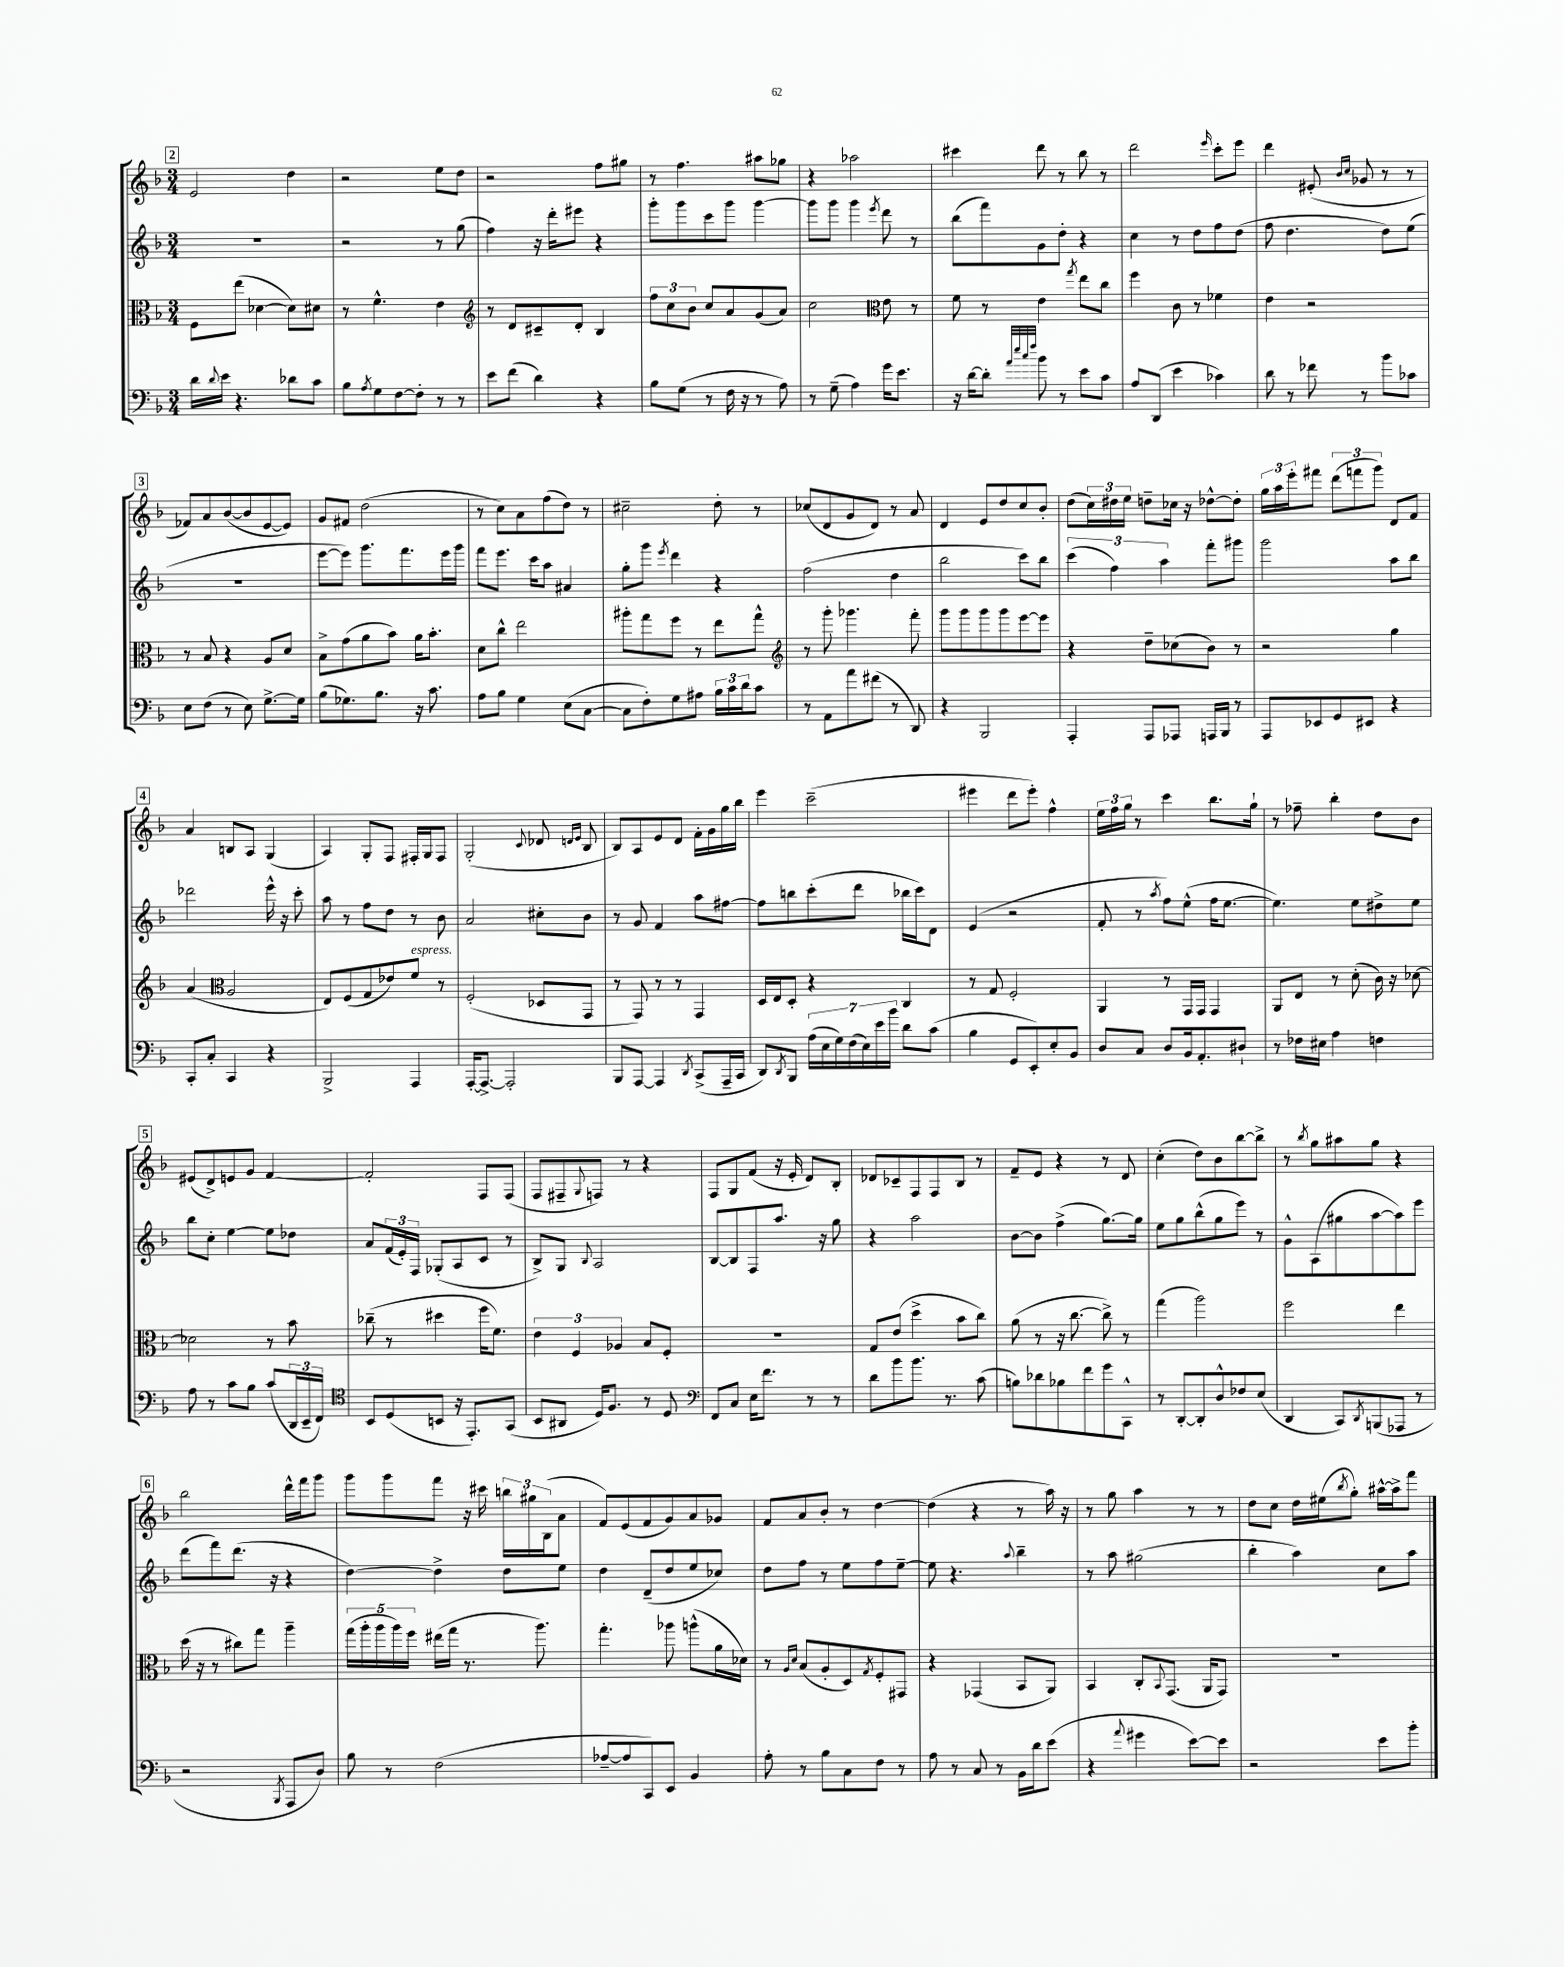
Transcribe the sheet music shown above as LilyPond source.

<<
\new StaffGroup <<
\new Staff = "s0" {
    \clef treble \key f \major \numericTimeSignature \time 3/4
    \mark \markup { \box "2" } e'2 d''4 |
    r2 e''8 d''8 |
    r2 f''8 gis''8 |
    r8 f''4. ais''8 ges''8 |
    r4 aes''2 |
    cis'''4 d'''8 r8 bes''8 r8 |
    d'''2 \grace { e'''16 } c'''8-. e'''8 |
    d'''4 eis'8-.( \grace { bes'16 c''16 } ges'8 r8 r8 |
    \mark \markup { \box "3" } fes'8) a'8 bes'8~( bes'8 e'8~ e'8) |
    g'8 fis'8 d''2( |
    r8 c''8) a'8 f''8( d''8) r8 |
    cis''2-- d''8-. r8 |
    ces''8( d'8 g'8 d'8) r8 a'8 |
    d'4 e'8 d''8 c''8 bes'8-. |
    d''8( \tuplet 3/2 { c''16) dis''16 e''16 } d''8-- ces''16 r16 des''8~-^ des''8-. |
    \tuplet 3/2 { g''16 a''16 e'''16-. } fis'''8 \tuplet 3/2 { d'''8( f'''8 g'''8) } d'8 f'8 |
    \mark \markup { \box "4" } a'4 b8 a8 g4( |
    a4) g8-. f8 fis16-. g16 fis8 |
    g2-.( \appoggiatura { c'8 } des'8 \grace { d'16 e'16 } bes8 |
    bes8) a8 e'8 d'8 f'16-. g'16 g''16 bes''16 |
    e'''4 c'''2--( |
    eis'''4 d'''8 eis'''8-.) f''4-^ |
    \tuplet 3/2 { e''16 f''16 g''16 } r8 c'''4 bes''8. g''16-! |
    r8 fes''8-- bes''4-. d''8 bes'8 |
    \mark \markup { \box "5" } eis'8( d'8->) e'8 g'8 f'4~ |
    f'2-. f8 f8( |
    f8 fis8-- \appoggiatura { g8 } f8) r8 r4 |
    f8 g8 f'8( r16 e'16-. d'8) bes8-. |
    des'8 ces'8-- f8 f8 bes8 r8 |
    f'8-- e'8 r4 r8 d'8 |
    c''4-.( d''8) bes'8 bes''8~ bes''8-> |
    r8 \acciaccatura { bes''8 } g''8 ais''8 g''8 r4 |
    \mark \markup { \box "6" } bes''2 d'''16-^ f'''16 g'''8 |
    g'''8 g'''8 f'''8 r16 cis'''16 \tuplet 3/2 { b''16 gis''16 bes16( } a'8 |
    f'8) e'8( f'8 g'8) a'8 ges'8 |
    f'8 a'8 bes'8-. r8 d''4~ |
    d''4( r4 r8 a''16) r16 |
    r8 g''8 a''4 r8 r8 |
    d''8 c''8 d''16 eis''16( \acciaccatura { bes''8 } g''8-.) ais''16~-^ ais''16-> f'''8 \bar "|." |
}
\new Staff = "s1" {
    \clef treble \key f \major \numericTimeSignature \time 3/4
    \mark \markup { \box "2" } R2. |
    r2 r8 g''8( |
    f''4) r16 d'''16-. eis'''8 r4 |
    g'''8-. g'''8 c'''8 g'''8 g'''4~ |
    g'''8 g'''8 g'''4 \acciaccatura { e'''8 } d'''8 r8 |
    bes''8( f'''8) g'8 d''8-. r4 |
    c''4 r8 d''8 f''8 d''8( |
    f''8 d''4. d''8) e''8( |
    \mark \markup { \box "3" } R2. |
    e'''8~ e'''8) g'''8. f'''8. e'''16 g'''16 |
    f'''8 e'''8. c'''16 a''8 ais'4 |
    g''8-. g'''8 \acciaccatura { e'''8 } d'''4 r4 |
    f''2( d''4 |
    bes''2 c'''8) bes''8 |
    \tuplet 3/2 { c'''4( f''4) a''4 } f'''8-. gis'''8 |
    g'''2 a''8 bes''8 |
    \mark \markup { \box "4" } des'''2 e'''16-^ r16 c'''8-. |
    a''8 r8 f''8 d''8 r8 bes'8 |
    a'2 cis''8-. bes'8 |
    r8 g'8 f'4 a''8 fis''8~ |
    fis''8 b''8 c'''8-.( d'''8 bes''16 c'''16) d'8 |
    e'4( r2 |
    f'8-. r8 \acciaccatura { a''8 } f''8) e''8-^( f''16 e''8.~ |
    e''4.) e''8 dis''8-> e''8 |
    \mark \markup { \box "5" } bes''8 c''8-. e''4~ e''8 des''8 |
    a'8 \tuplet 3/2 { f'16( e'16-.) f16 } ges8-.( a8 c'8 r8 |
    bes8->) g8 \appoggiatura { bes8 } a2 |
    bes8~ bes8 f8 a''8. r16 g''8 |
    r4 a''2 |
    bes'8~ bes'8 f''4->( g''8.~) g''16 |
    e''8 g''8 bes''8-^( g''8 e'''8) r8 |
    g'8-^ a8( gis''8 a''8~ a''8) e'''8 |
    \mark \markup { \box "6" } d'''8( f'''8) d'''8.( r16 r4 |
    d''4~) d''4-> d''8 e''8 |
    d''4 d'8--( d''8 e''8 ces''8) |
    d''8 f''8 r8 e''8 f''8 e''8~-- |
    e''8 r4. \appoggiatura { a''8 } bes''4-- |
    r8 a''8 gis''2( |
    bes''4-. a''4) c''8 a''8 \bar "|." |
}
\new Staff = "s2" {
    \clef alto \key f \major \numericTimeSignature \time 3/4
    \mark \markup { \box "2" } f8 e''8( des'4~ des'8) dis'8 |
    r8 f'4.-^ e'4 |
    \clef treble r8 d'8 cis'8-- d'8-. bes4 |
    \tuplet 3/2 { f''8 c''8 bes'8 } c''8 a'8 g'8( a'8) |
    c''2 \clef alto e'8 r8 |
    f'8 r8 e'4 \acciaccatura { g''8 } e''8 c''8 |
    f''4 c'8 r8 fes'4 |
    e'4 r2 |
    \mark \markup { \box "3" } r8 bes8 r4 a8 d'8 |
    bes8-> g'8( a'8 bes'8) a'16 bes'8.-. |
    d'8 c''8-^ e''2 |
    ais''8-. g''8 f''8 r8 e''8 g''8-^ |
    \clef treble r8 g'''8-. ges'''4. f'''8-. |
    g'''8 g'''8 g'''8 g'''8 e'''8~ e'''8 |
    r4 d''8-- ces''8( bes'8) r8 |
    r2 g''4 |
    \mark \markup { \box "4" } a'4( \clef alto a2 |
    e8) f8( g8 ees'8) f'8^\markup { \italic "espress." } r8 |
    f2-.( des8 g,8 |
    r8 g,8) r8 r8 g,4 |
    d16 e16 d8-. r4 c4 |
    r8 g8 f2-. |
    a,4 r8 g,16 g,16 g,4 |
    a,8 e8 r8 d'8-.( c'16) r16 des'8~ |
    \mark \markup { \box "5" } des'2 r8 bes'8 |
    ces''8--( r8 dis''4 f''16 f'8.) |
    \tuplet 3/2 { e'4 f4 aes4 } bes8 f8-. |
    R2. |
    g8 e'8( d''4-> bes'8 c''8) |
    a'8( r8 r16 c''8.~ c''8->) r8 |
    g''4( a''2) |
    f''2 e''4 |
    \mark \markup { \box "6" } d''16( r16 r8 cis''8) g''8 a''4-- |
    \tuplet 5/4 { g''16( a''16-. a''16 a''16) f''16 } eis''16( g''16 r8. a''8.) |
    g''4.-. aes''8 a''8-^( a'16 des'16) |
    r8 \grace { a16 d'16 } bes8( a8-. d8) \acciaccatura { g8 } f8-. gis,8 |
    r4 ges,4( bes,8 a,8) |
    bes,4 c8-. \appoggiatura { bes,8 } g,8.( a,16 g,8) |
    R2. \bar "|." |
}
\new Staff = "s3" {
    \clef bass \key f \major \numericTimeSignature \time 3/4
    \mark \markup { \box "2" } d'16 \appoggiatura { d'8 } e'16 r4. des'8 c'8 |
    bes8 \acciaccatura { a8 } g8 f8~ f8-. r8 r8 |
    e'8 f'8( d'4) r4 |
    bes8 g8( r8 f16 r16 r8 a8) |
    r8 g8--( a4) g'16 e'8. |
    r16 d'16~ d'8-. \grace { a'32 e''32 c''32 f''32 } bes'8 r8 e'8 c'8 |
    a8 d,8( e'4 ces'4) |
    d'8 r8 fes'8 r8 bes'8 ces'8 |
    \mark \markup { \box "3" } e8 f8( r8 e8) g8.~-> g16 |
    bes8( ges8.) bes8. r16 c'8. |
    a8 bes8 g4 e8( c8~ |
    c8 f8-.) g8 ais8 \tuplet 3/2 { bes16 c'16 d'16 } c'8 |
    r8 a,8 a'8 fis'8( r8 d,8) |
    r4 bes,,2 |
    a,,4-. a,,8 aes,,8 a,,16 bes,,16 r8 |
    a,,8 ees,8 g,8 eis,8 r4 |
    \mark \markup { \box "4" } c,8-. c8-. c,4 r4 |
    bes,,2-> a,,4 |
    a,,16~-. a,,8.~-> a,,2-. |
    bes,,8 a,,8~ a,,4 \acciaccatura { d,8 } c,8->( a,,16-- c,16 |
    d,8) \acciaccatura { d,8 } bes,,8 \tuplet 7/4 { a16( e16 g16) f16( e16) e'16 bes'16 } d'8 c'8( |
    bes4 g,8 e,8-.) e8-. bes,8 |
    d8 c8 d8 bes,16 a,8.-. dis8-! |
    r8 fes16 eis16 a4 f4 |
    \mark \markup { \box "5" } a8 r8 c'8 bes8 c'8( \tuplet 3/2 { d,16 e,16-- f,16) } |
    \clef tenor bes,8 d8( b,8 r16 e,8.-.) g,8( |
    bes,8 ais,8 d16) f8. r8 d8 |
    \clef bass f,8 c8 e16 f'8. r8 r8 |
    d'8 bes'8 bes'8. r8. c'8( |
    b8) des'8 bes8 f'8 g'8 c,8-^ |
    r8 d,8~-. d,8-. d8-^ fes8 e8( |
    d,4 c,8) \acciaccatura { d,8 } b,,8( aes,,8 r8 |
    \mark \markup { \box "6" } r2 \acciaccatura { bes,,8 } a,,8 d8) |
    bes8 r8 f2( |
    aes8~-- aes8 c,8) e,8 bes,4 |
    a8-. r8 bes8 c8 f8 r8 |
    a8 r8 c8 r8 bes,16 d'16 e'8( |
    r4 \appoggiatura { a'8 } gis'4 e'8~) e'8 |
    r2 e'8 bes'8-. \bar "|." |
}
>>
>>
